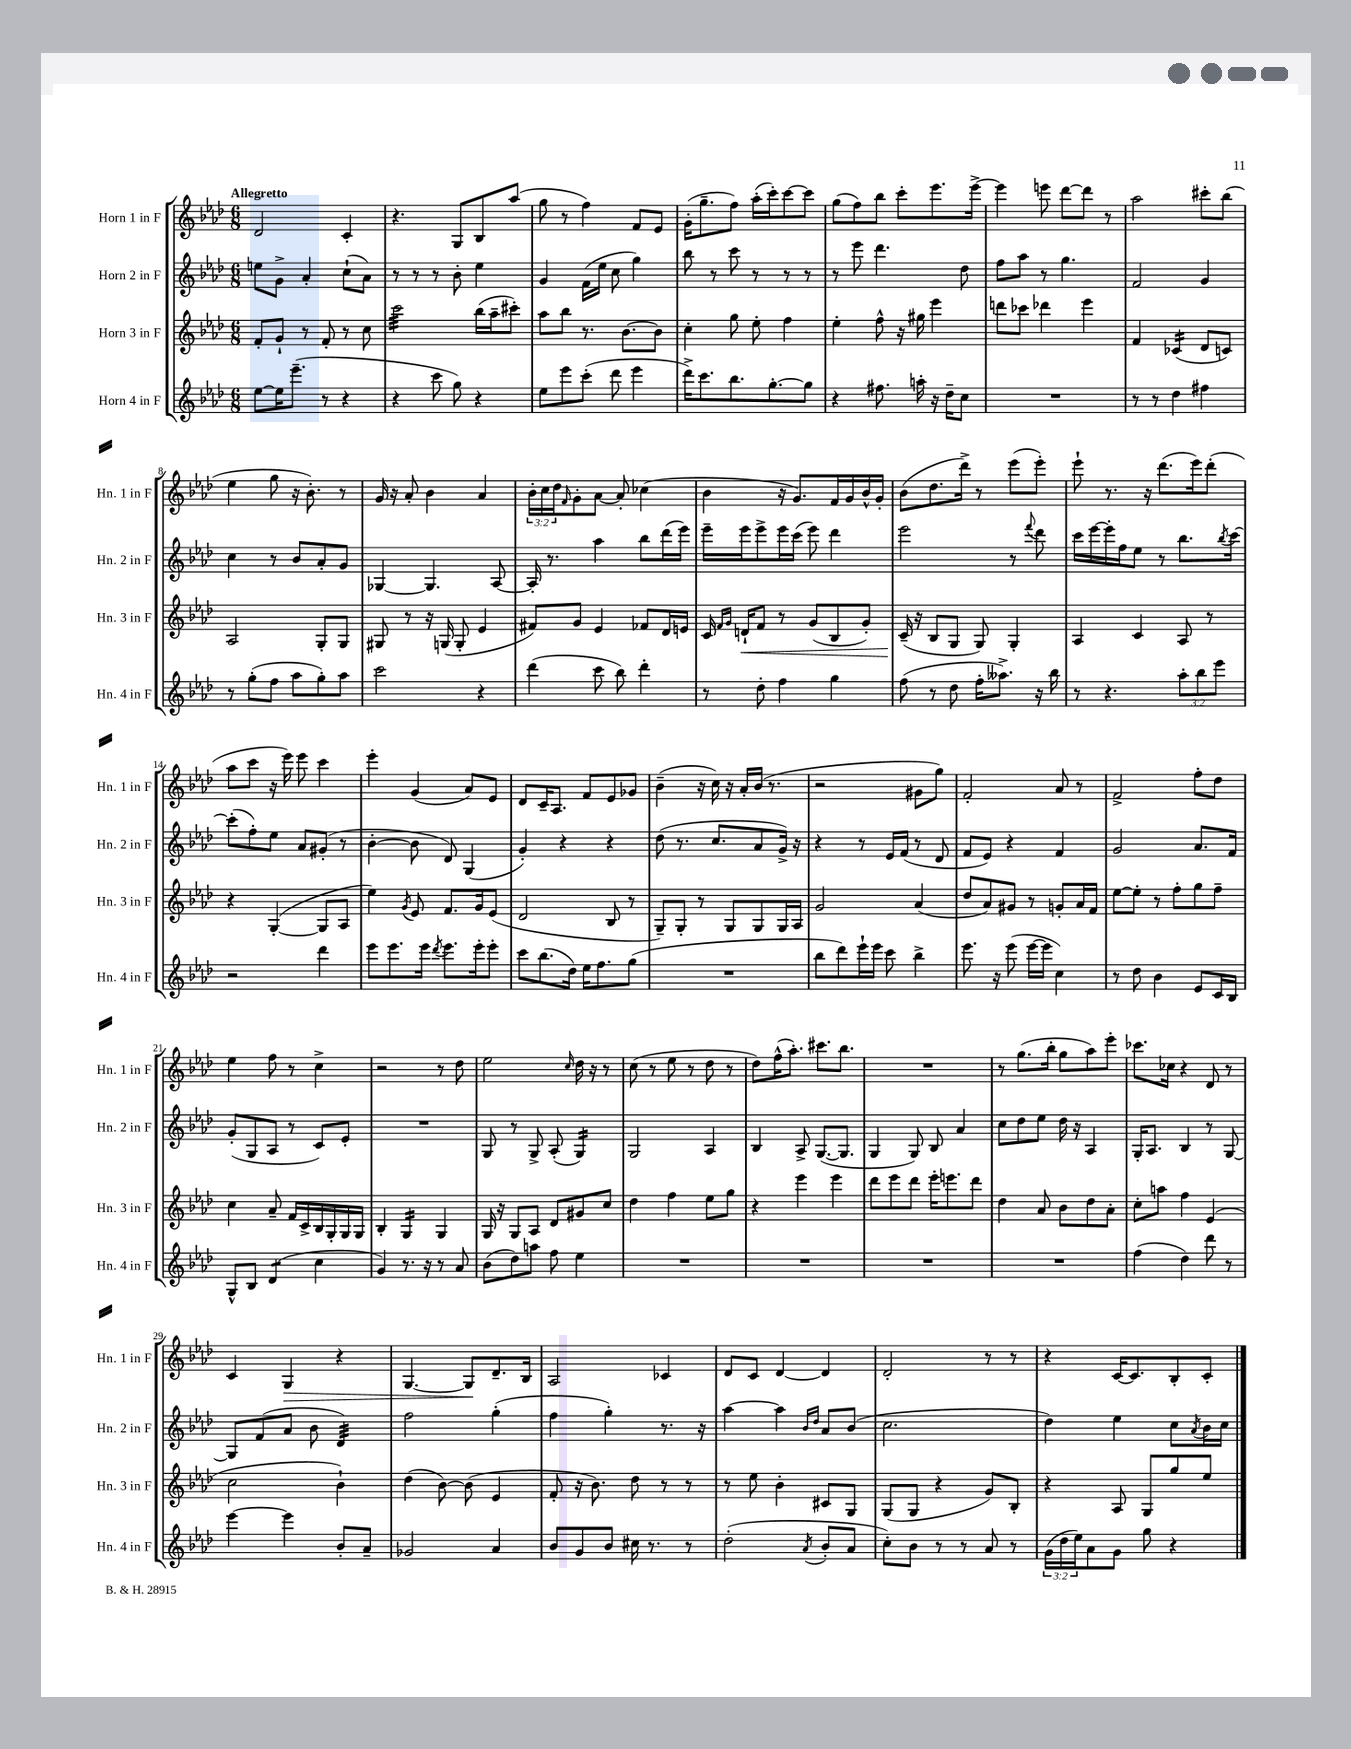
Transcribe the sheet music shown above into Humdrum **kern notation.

**kern	**kern	**kern	**kern
*staff4	*staff3	*staff2	*staff1
*clefG2	*clefG2	*clefG2	*clefG2
*k[b-e-a-d-]	*k[b-e-a-d-]	*k[b-e-a-d-]	*k[b-e-a-d-]
*M6/8	*M6/8	*M6/8	*M6/8
[8ee-	8f'	8ee	2d-
16ee-]	8g`	8g^	.
(8.eee-~	.	.	.
.	8r	4a-'	.
8r	8f'	.	.
4r	8r	(8cc`	4c'
.	8cc	8a-)	.
=	=	=	=
4r	2ccc	8r	4.r
.	.	8r	.
8ccc	.	8r	.
8gg)	.	8b-'	8G
4r	(16bb-	4ee-	8B-
.	16aa-~	.	.
.	8ccc#')	.	(8aa-
=	=	=	=
8ee-	8aa-	4g	8gg
8eee-	8bb-	.	8r
(8ccc'	8.r	(16f	4ff)
.	.	16ee-	.
8ddd-	.	8cc	.
.	[8.b-	.	.
4eee-	.	4gg)	8f
.	8b-]	.	8e-
=	=	=	=
16ddd-^)	4cc'	8bb-	(16g'
8.ccc	.	.	8.gg~
.	.	8r	.
8.bb-	8gg	8ccc	8ff)
.	8ee-'	8r	(16aa-'
[8.gg'	.	.	16ccc')
.	4ff	8r	[8ccc
8gg]	.	8r	8ccc]
=	=	=	=
4r	4ee-'	8r	(8gg
.	.	8eee-	8ff)
8.ff#	8ff^^	4.ddd-	8bb-
.	16r	.	8ccc'
16aa'	16gg#	.	.
16r	4eee-	.	8.eee-
16dd-~	.	.	.
8cc	.	8dd-	.
.	.	.	[16eee-^
=	=	=	=
2.r	8ddd	8ff	4eee-]
.	8ccc-	8aa-	.
.	4ddd-	8r	8eee
.	.	4.gg	[8ddd-
.	4eee-	.	8ddd-]
.	.	.	8r
=	=	=	=
8r	4f	2f	2aa-
8r	.	.	.
4dd-	(4c-	.	.
4ff#	8d-	4g	8ccc#'
.	8c)	.	(8bb-
=	=	=	=
8r	2A-	4cc	4ee-
(8gg'	.	.	.
8ff	.	8r	8gg
8aa-	.	8b-	16r
.	.	.	8.b-')
8gg')	8G'	8a-'	.
8aa-	8G	8g	8r
=	=	=	=
2ccc	8G#	[4G-	16g
.	.	.	16r
.	8r	.	8a-'
.	16r	4.G-]	4b-
.	(16G	.	.
.	8G'	.	.
4r	4e-	.	4a-
.	.	[8A-	.
=	=	=	=
(4ddd-	8f#)	16A-']	24b-'
.	.	.	24cc
.	.	8.r	.
.	.	.	24dd-
.	.	.	16qqf
.	8g	.	8g'
8ccc	4e-	4aa-	[8a-
8bb-)	.	.	8a-']
4ddd-'	8f-	8bb-	(4cc-
.	16d-	(16ddd-	.
.	16e	16eee-)	.
=	=	=	=
8r	16c	16eee-~	4b-
.	16qqf	.	.
.	16qqg	.	.
.	16d`	16eee-	.
8dd-'	8f	8eee-^	.
4ff	8r	16eee-	16r
.	.	(16ccc	8.g)
.	(8g	8eee-)	.
4gg	8B-	4ddd-	16f
.	.	.	16g
.	8g')	.	16b-^^
.	.	.	16g'
=	=	=	=
(8ff	(16c~	2eee-	(8b-
.	16r	.	.
8r	8B-	.	8.dd-
8dd-	8G	.	.
.	.	.	16ddd-^)
16ff'	8G)	.	8r
8.aa--^)	.	.	.
.	4G'	8r	(8eee-
.	.	8qqfff	.
16r	.	8ddd-	8eee-')
16bb-	.	.	.
=	=	=	=
8r	4A-	16ccc	8eee-`
.	.	[16eee-	.
4.r	.	16eee-']	8.r
.	.	16ff	.
.	4c	8ee-	.
.	.	.	16r
.	.	8r	(8.ddd-
12aa-'	8A-	8.bb-	.
.	.	.	16eee-)
12bb-	.	.	.
.	8r	.	(8ddd-'
12eee-	.	.	.
.	.	8qbb-	.
.	.	[16ccc	.
=	=	=	=
2r	4r	(8ccc']	8aa-
.	.	8ff')	8ccc
.	([4G'	8ee-	16r
.	.	.	16eee-)
.	.	8a-	8eee-
4ddd-	8G]	(8g#'	4ccc
.	8A-	8r	.
=	=	=	=
8eee-	4ee-)	[4b-'	4eee-'
8.eee-	.	.	.
.	8qg	.	.
.	8e-	8b-]	(4g
16eee-	.	.	.
8qddd-	.	.	.
8.eee-	8.f	8d-)	.
.	.	(4G	8a-)
16eee-'	16g	.	.
8eee-'	(8e-	.	8e-
=	=	=	=
8ccc	2d-	4g')	8d-
(8.bb-	.	.	16c~
.	.	.	8.A-
.	.	4r	.
16dd-)	.	.	.
16ee-	.	.	8f
8.ff	.	.	.
.	8B-	4r	8e-
(8gg	8r	.	8g-
=	=	=	=
2.r	8G~)	(8dd-	(4b-~
.	8G'	8.r	.
.	8r	.	16r
.	.	8.cc	16cc)
.	8G	.	16r
.	.	.	16a-'
.	8G	8a-	(16b-
.	.	.	8.r
.	16G	16g^)	.
.	16A-	16r	.
=	=	=	=
8bb-	2g	4r	2r
8ddd-)	.	.	.
16eee-`	.	8r	.
16eee-	.	.	.
8ccc	.	16e-	.
.	.	(16f	.
4bb-^	(4a-	8r	8g#
.	.	8d-	8gg)
=	=	=	=
8.eee-	8dd-	8f	2f'
.	8a-)	8e-)	.
16r	.	.	.
(8eee-	8g#	4r	.
[16eee-	8r	.	.
16eee-]	.	.	.
4cc)	8g'	4f	8a-
.	16a-	.	8r
.	16f	.	.
=	=	=	=
8r	[8ee-	2g	2f^
8dd-	8ee-']	.	.
4b-	8r	.	.
.	8ff'	.	.
8e-	8gg	8.a-	8ff'
16c	8ff~	.	8dd-
16B-	.	16f	.
=	=	=	=
8G^^	4cc	(8g'	4ee-
8B-	.	8G	.
(4d-	8a-~	8A-	8ff
.	16f	8r	8r
.	16c^	.	.
4cc	16B-	8c)	4cc^
.	16G'	.	.
.	16G	8e-'	.
.	16G	.	.
=	=	=	=
4g)	4B-'	2.r	2r
8.r	4G	.	.
16r	.	.	.
8r	4G	.	8r
8a-	.	.	8dd-
=	=	=	=
(8b-	16G	8G	2ee-
.	16r	.	.
8dd-)	8G	8r	.
8aa	8A-	8G^	.
8ff	8d-	(8A-'	.
.	.	.	16qqcc
4ee-	8g#	4G)	16dd-
.	.	.	16r
.	8cc	.	8r
=	=	=	=
2.r	4dd-	2G	(8cc
.	.	.	8r
.	4ff	.	8ee-
.	.	.	8r
.	8ee-	4A-	8dd-
.	8gg	.	8r
=	=	=	=
2.r	4r	4B-	8dd-)
.	.	.	(16ff^^
.	.	.	8.aa-')
.	4eee-	8A-^	.
.	.	([8.G	8.ccc#
.	4eee-	.	.
.	.	8.G]	8.bb-
=	=	=	=
2.r	8ddd-	4G	2.r
.	8eee-	.	.
.	8ddd-	8G)	.
.	16eee-'	8B-	.
.	8.eee	.	.
.	.	4a-	.
.	8ddd-	.	.
=	=	=	=
2.r	4dd-	8cc	8r
.	.	8dd-	(8.gg
.	8a-	8ee-	.
.	.	.	16bb-'
.	8b-	16dd-	8gg
.	.	16r	.
.	8dd-	4A-	8aa-)
.	8a-'	.	8eee-'
=	=	=	=
(4ff	8cc'	16G'	8.ccc-
.	.	8.A-	.
.	8aa	.	.
.	.	.	16cc-
4dd-)	4ff	4B-	4r
8ddd-	(4e-	8r	8d-
8r	.	[8G	8r
=	=	=	=
[4eee-	2cc	8G]	4c
.	.	(8f	.
4eee-]	.	8a-	4G
.	.	8b-	.
8b-'	4b-`)	4d-)	4r
8a-~	.	.	.
=	=	=	=
2g-	(4dd-	2ff	[4.G
.	[8b-)	.	.
.	(8b-]	.	8G]
4a-	4e-	(4gg'	8.d-~
.	.	.	16B-
=	=	=	=
8b-	8f'	4ff	2A-
8g	16r	.	.
.	8.b-)	.	.
8b-	.	4gg')	.
16cc#	8dd-	.	.
8.r	.	.	.
.	8r	8.r	4c-
8r	8r	.	.
.	.	16r	.
=	=	=	=
(2dd-'	8r	[4aa-	8d-
.	8ee-	.	8c
.	4b-'	4aa-]	[4d-
.	.	16qqb-	.
8qa-	.	16qqdd-	.
8b-'	8c#	8a-	4d-]
8a-	8G	(8b-	.
=	=	=	=
8cc')	(8G	2.cc	2d-'
8b-	8G	.	.
8r	4r	.	.
8r	.	.	.
8a-	8g)	.	8r
8r	8B-'	.	8r
=	=	=	=
(24g	4r	4dd-)	4r
24dd-	.	.	.
24ee-)	.	.	.
8a-	.	.	.
8g	8A-	4ee-	[16c
.	.	.	8.c]
8gg	8G	.	.
4r	8gg	8cc	8B-'
.	.	8qa-	.
.	8ee-	16b-	8c'
.	.	16cc	.
==	==	==	==
*-	*-	*-	*-
